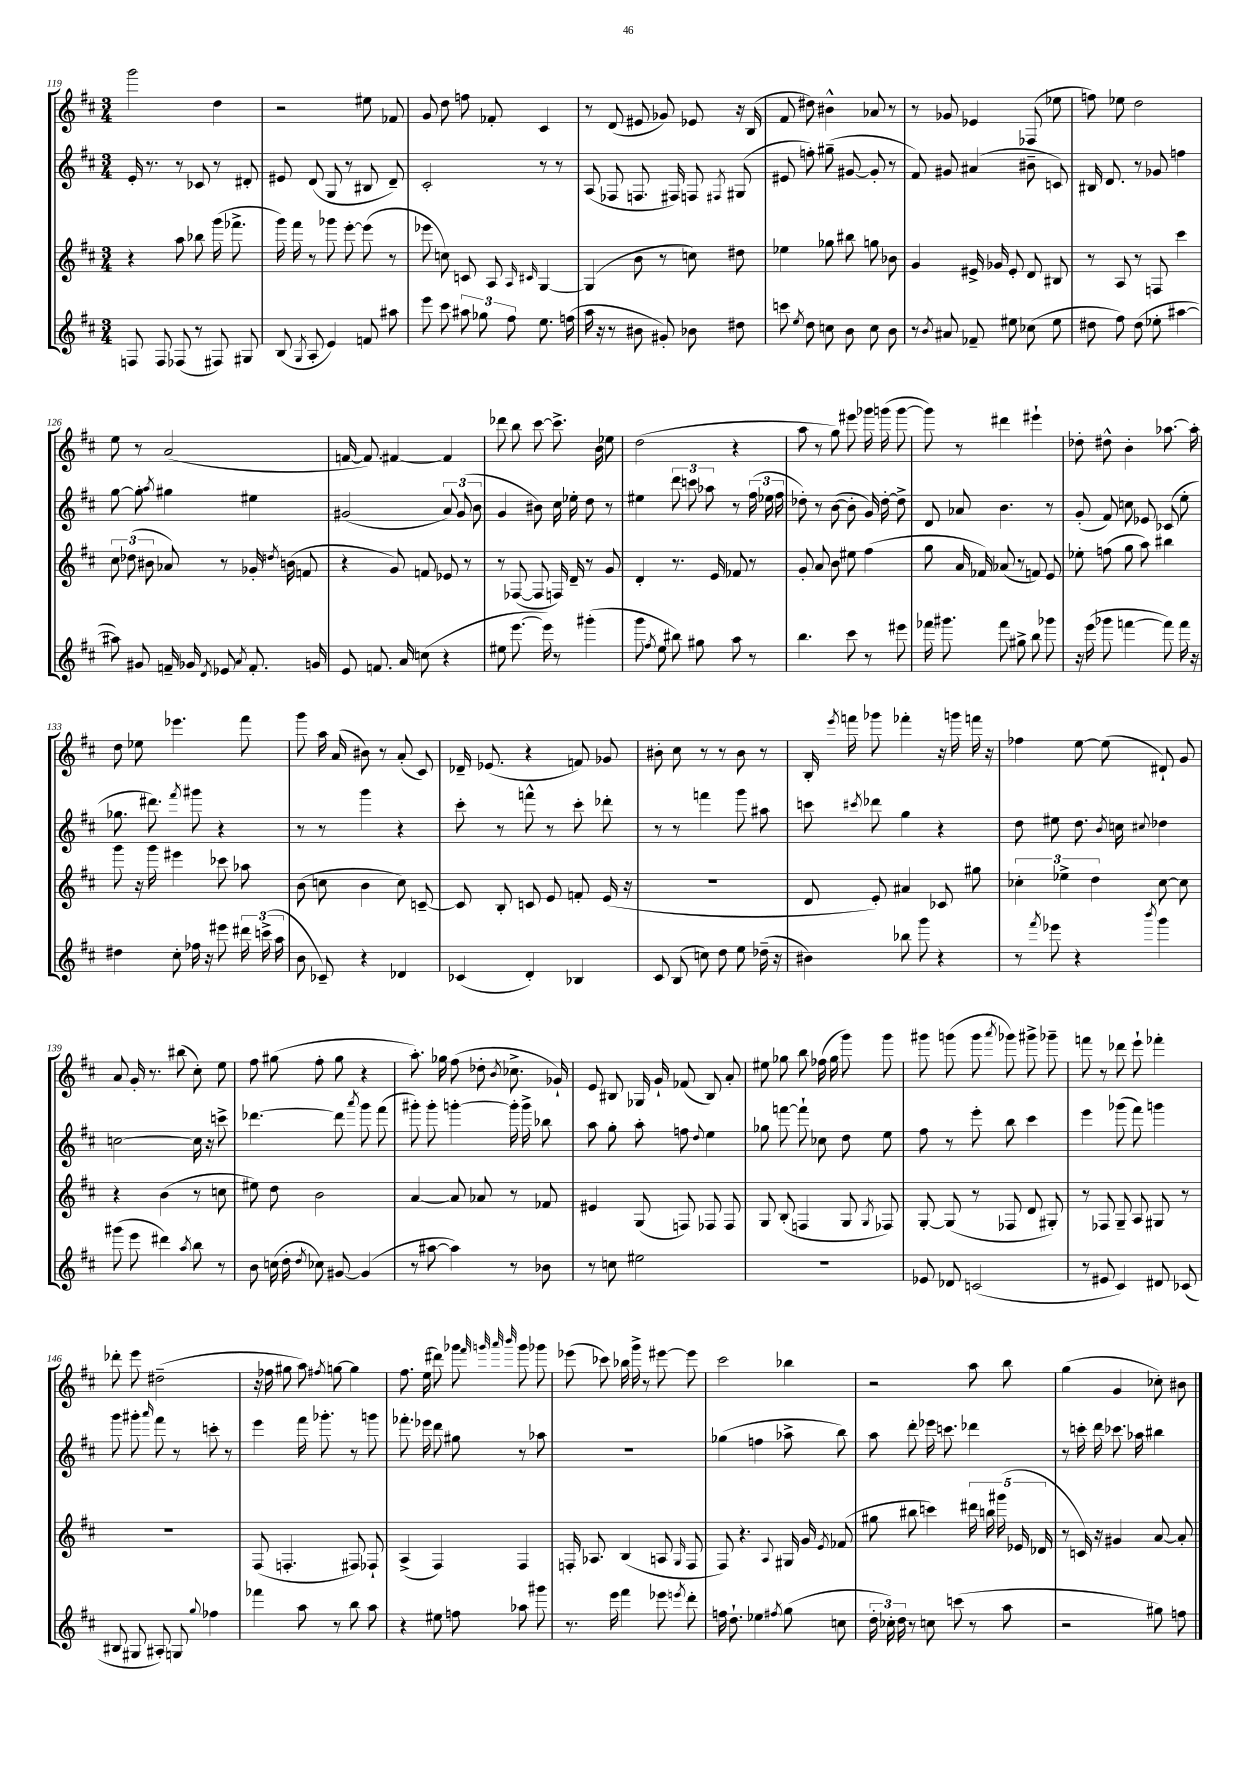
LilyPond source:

<<
\new StaffGroup <<
\new Staff = "s0" {
    \clef treble \key d \major \numericTimeSignature \time 3/4
    \autoBeamOff g'''2 d''4 |
    r2 eis''8 fes'8 |
    g'8 d''8 f''8 fes'8-. cis'4 |
    r8 d'8( eis'8 ges'8) ees'8 r16 b16( |
    fis'8 dis''8) bis'4-^ aes'8 r8 |
    r8 ges'8 ees'4 fes8( ees''8 |
    f''8) ees''8 d''2 |
    e''8 r8 a'2( |
    f'16~ f'8.) fis'4~ fis'4 |
    des'''8 b''8 cis'''8~ cis'''8.-> b'16 ees''8 |
    d''2( r4 |
    a''8 r8 g''8) eis'''8 ges'''16 g'''16( g'''8~ |
    g'''8) r8 dis'''4 eis'''4-! |
    des''8-. dis''8-^ b'4-. aes''8.~ aes''16-. |
    d''8 ees''8 ees'''4. fis'''8 |
    g'''8 a''16 a'16( bis'8) r8 a'8-.( cis'8) |
    des'16-- ees'8.( r4 f'8) ges'8 |
    bis'8-. cis''8 r8 r8 bis'8 r8 |
    b16-. \acciaccatura { e'''8 } f'''16 ges'''8 fes'''4-. r16 g'''16 f'''16 r16 |
    fes''4 e''8~ e''8( dis'8-!) g'8 |
    a'8 g'16-. r8. bis''8( cis''8-.) e''8 |
    fis''8 gis''8( fis''8-. gis''8 r4 |
    a''8.-.) ges''16 fis''8( des''8-. \acciaccatura { b'8 } ces''8.-> ges'16-!) |
    e'8 bis8 ges16 g'16-! fes'8( bis8) a'8-. |
    eis''8 ges''8 b''8 fes''16( ges''16 g'''8) g'''8 |
    gis'''8 g'''8( g'''8 \acciaccatura { a'''8 } ges'''8) gis'''8-> ges'''8-- |
    f'''8 r8 des'''8 e'''8-! fes'''4-. |
    des'''8-. e'''8 dis''2--( |
    r16 fes''16 gis''8 a''8) \acciaccatura { fis''8 } g''8~ g''4 |
    fis''8. e''16( dis'''8) ges'''8 \grace { fis'''32 g'''32 a'''32 b'''32 } g'''8 ges'''8 |
    ees'''8( ces'''8) bes''16 g'''16-> r8 eis'''8~ eis'''8 |
    cis'''2 bes''4 |
    r2 a''8 b''8 |
    g''4( g'4 ces''8-.) bis'8 \bar "|." |
}
\new Staff = "s1" {
    \clef treble \key d \major \numericTimeSignature \time 3/4
    \autoBeamOff e'16-. r8. r8 ces'8 r8 dis'8-. |
    eis'8 d'8( g8 r8 bis8 d'8--) |
    cis'2-. r8 r8 |
    a8( fes8 f8. fis16) f8 \acciaccatura { fis8 } gis8( |
    eis'8 f''8-.) gis''8--( gis'8~ gis'8-. r8 |
    fis'8) gis'8 ais'4( bis'8-- c'8) |
    bis16 d'8. r8 ges'8 f''4 |
    g''8~ g''8-. \acciaccatura { a''8 } gis''4 eis''4 |
    gis'2( \tuplet 3/2 { a'8) gis'8( b'8 } |
    g'4 bis'8) cis''16 ees''16-. d''8 r8 |
    eis''4 \tuplet 3/2 { d'''8 c'''8 aes''8 } r8 \tuplet 3/2 { fis''16( ees''16 fis''16 } |
    des''8-.) r8 b'8~( b'8-. g'16) des''16~-. des''8-> |
    d'8 aes'8 b'4. r8 |
    g'8-.( fis'8) c''8 ees'8 ces'8( e''8-. |
    ges''8. dis'''8.) \acciaccatura { fis'''8 } gis'''8 r4 |
    r8 r8 g'''4 r4 |
    cis'''8-. r8 f'''8-^ r8 cis'''8-. des'''8-. |
    r8 r8 f'''4 g'''8 ais''8 |
    c'''8 \acciaccatura { cis'''8 } des'''8 g''4 r4 |
    d''8 eis''8 d''8. \acciaccatura { b'8 } c''16 \appoggiatura { cis''8 } des''4 |
    c''2~ c''16 r16 c'''8-> |
    des'''4.~ des'''8 \acciaccatura { a'''8 } g'''8 fis'''8( |
    gis'''8-.) gis'''8-. g'''4~-. g'''16-. g'''16-> bes''8 |
    a''8 g''8-. a''8-. f''8 \appoggiatura { d''8 } e''4 |
    ges''8 f'''8~ f'''8-! ces''8 d''8 e''8 |
    fis''8 r8 e'''8-. b''8 cis'''4 |
    e'''4 ges'''8( fis'''8) g'''4 |
    g'''8 gis'''8-. \grace { a'''16 } fis'''8 r8 c'''8-. r8 |
    e'''4 fis'''16 ges'''8.-. r8 g'''8 |
    fes'''8.-. ees'''16 d'''8 gis''8 r8 aes''8 |
    R2. |
    ges''4( f''4 aes''8-> b''8) |
    a''8 d'''8-. ees'''16 c'''8. des'''4 |
    r8 c'''16-. d'''16 ces'''8. aes''16 bis''4 \bar "|." |
}
\new Staff = "s2" {
    \clef treble \key d \major \numericTimeSignature \time 3/4
    \autoBeamOff r4 a''8 bes''8 g'''16( fes'''8.-> |
    g'''16) fis'''16 r8 ges'''8 e'''8~-. e'''8( r8 |
    ees'''8 c''8) c'8 a8 \grace { a16 cis'16 } g4~ |
    g4( b'8 r8 c''8) dis''8 |
    ees''4 ges''8 bis''8 g''8 bes'8 |
    g'4 eis'16-> ges'16 eis'8-. d'8 bis8 |
    r8 a8 r8 f8 cis'''4 |
    \tuplet 3/2 { cis''8 des''8( bis'8 } aes'8) r8 ges'16-. \acciaccatura { d''8 } b'16( f'8 |
    r4 g'8) f'8 ees'8 r8 |
    r8 fes8~( fes8 f16) d'16-- r8 g'8 |
    d'4-. r8. e'16 fes'8 r8 |
    g'8-. a'8 b'8 eis''8 fis''4( |
    g''8 a'16 fes'16) aes'8( r8 f'8) e'8 |
    ees''8-. f''8( g''8 a''8) bis''4 |
    g'''8 r16 g'''16 eis'''4 ces'''8 aes''8 |
    b'8( c''8 b'4 c''8) c'8~-- |
    c'8 b8-. c'8 e'8 f'8-. e'16( r16 |
    R2. |
    d'8 e'8-.) ais'4 ces'8 gis''8 |
    \tuplet 3/2 { ces''4-. ees''4-> d''4 } ces''8~ ces''8 |
    r4 b'4( r8 c''8 |
    eis''8) d''8 b'2 |
    a'4~ a'8 aes'8 r8 fes'8 |
    eis'4 g8( f8) fes8 fes8 |
    g8 b8-.( f4 g8 \acciaccatura { g8 } fes8) |
    g8~-. g8( r8 fes8 d'8 gis8-.) |
    r8 fes8 g8-- a8 gis8 r8 |
    R2. |
    fis8( f4.-. fis8) fes8-! |
    a4->( fis4) fis4 |
    f16-. aes8. b4( a8 \grace { g16 } f8 |
    fis8) r4. \appoggiatura { a8 } gis16 g'16 \acciaccatura { e'8 } fes'8( |
    gis''8 bis''8 c'''4) \tuplet 5/4 { dis'''16 b''16 gis'''16( ees'16 des'16 } |
    r8 c'16) r16 gis'4 a'8~ a'8-. \bar "|." |
}
\new Staff = "s3" {
    \clef treble \key d \major \numericTimeSignature \time 3/4
    \autoBeamOff f8 f8 fes8( r8 fis8) gis8 |
    b8( \acciaccatura { g8 } a8-. e'4) f'8 ais''8 |
    e'''8 cis'''8 \tuplet 3/2 { ais''8 ges''8 fis''8 } e''8. f''16( |
    a''16 r16 r8 bis'8 gis'8-.) bes'8 dis''8 |
    c'''8 \acciaccatura { e''8 } d''8 c''8 b'8 c''8 b'8 |
    r8 \acciaccatura { b'8 } ais'8 fes'8-- eis''8 ces''8( eis''8 |
    dis''8 fis''8) dis''8( ees''8-. ais''4~ |
    ais''8) gis'8 f'16-- ges'16 \acciaccatura { d'8 } ees'8 \acciaccatura { a'8 } f'8.-. g'16 |
    e'8 f'8. a'16 c''8( r4 |
    eis''8 e'''8.~ e'''16) r8 gis'''4-.( |
    g'''8 \acciaccatura { fis''8 } e''8 bis''8) gis''8 a''8 r8 |
    b''4. cis'''8 r8 eis'''8 |
    fes'''16 gis'''8. fes'''8 gis''8-> b''8 ges'''8 |
    r16 e'''16( ges'''8 f'''4~ f'''8) f'''16 r16 |
    dis''4 cis''8-. fes''16 r16 eis'''8 \tuplet 3/2 { dis'''16 c'''16->( a''16 } |
    b'8 ces'8--) r4 des'4 |
    ces'4( d'4-.) bes4 |
    cis'8 b8( c''8) d''8 e''8 des''16--( r16 |
    bis'4) bes''8 g'''8 r4 |
    r8 \acciaccatura { fis'''8 } ees'''8 r4 \acciaccatura { b'''8 } g'''4 |
    gis'''8( e'''8 dis'''4) \acciaccatura { a''8 } b''8 r8 |
    b'8 c''16( d''16-. \acciaccatura { d''8 } ces''8) gis'8~ gis'4( |
    r8 ais''8~ ais''4) r8 bes'8 |
    r8 c''8 eis''2 |
    R2. |
    ees'8 des'8 c'2( |
    r8 eis'8 cis'4) dis'8 ces'8( |
    bis8 gis8 ais8-.) g8 \appoggiatura { g''8 } fes''4 |
    fes'''4 a''8 r8 b''8 a''8 |
    r4 eis''8 f''8 aes''8 gis'''8 |
    r8. e'''16 fis'''4 ees'''8 \acciaccatura { e'''8 } d'''8-. |
    f''16 d''8.-! ees''4 \acciaccatura { fis''8 } g''8( c''8 |
    \tuplet 3/2 { d''16-. ces''16-.) d''16 } r8 c''8 c'''8( r8 a''8 |
    r2 gis''8) f''8 \bar "|." |
}
>>
>>
\layout { \context { \Score currentBarNumber = #119 } }
